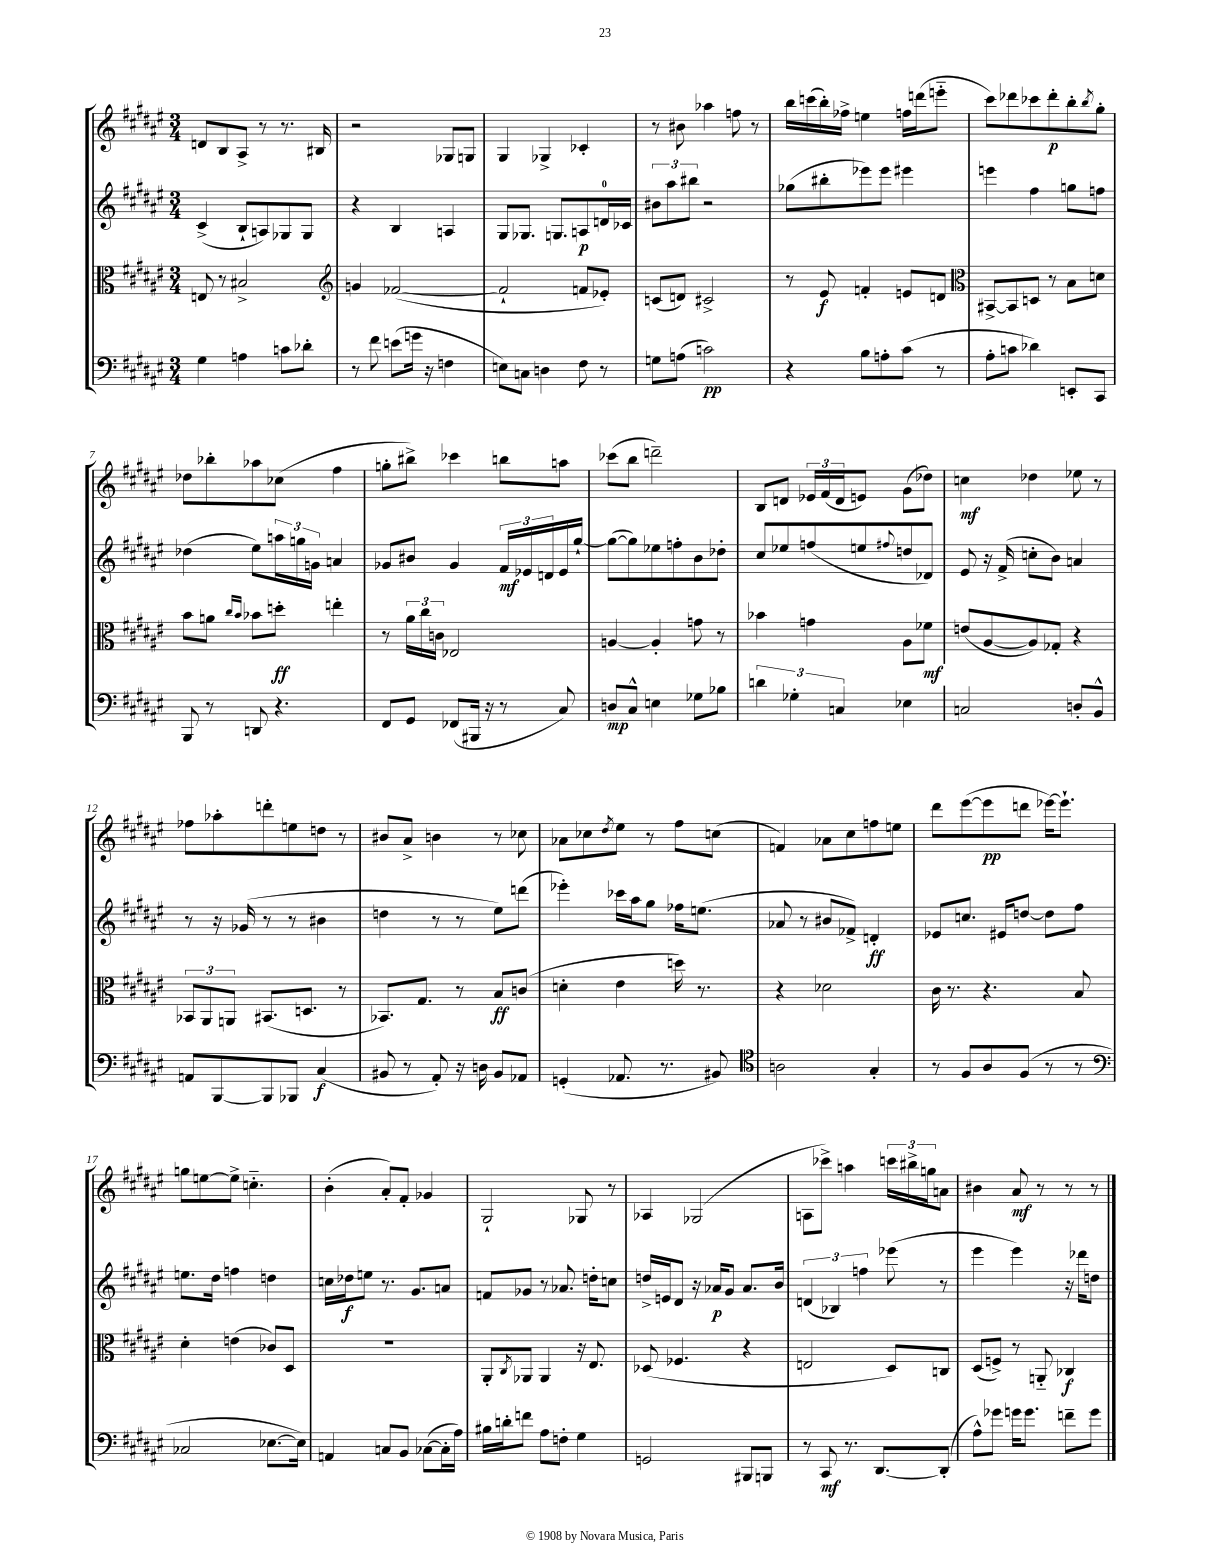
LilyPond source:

<<
\new StaffGroup <<
\new Staff = "s0" {
    \clef treble \key fis \major \numericTimeSignature \time 3/4
    d'8 b8 ais8-> r8 r8. bis16 |
    r2 ges8 g8 |
    gis4 ges4-> ces'4-. |
    r8 bis'8 aes''4 f''8 r8 |
    b''16 c'''16( b''16-.) fes''16-> e''4 f''16 d'''16( e'''8-_ |
    cis'''8) des'''8 ces'''8 des'''8-.\p b''8-. \acciaccatura { b''8 } gis''8-. |
    des''8 bes''8-. aes''8 ces''8( fis''4 |
    g''8-. bis''8->) ces'''4 b''8 a''8 |
    ces'''8( b''8 d'''2--) |
    b8 d'8 \tuplet 3/2 { ees'16 fis'16( d'16 } e'8) gis'8( des''8) |
    c''4\mf des''4 ees''8 r8 |
    fes''8 aes''8-. d'''8-. e''8 d''8 r8 |
    bis'8 ais'8-> b'4 r8 ces''8 |
    aes'8 ces''8 \acciaccatura { dis''8 } eis''8 r8 fis''8 c''8( |
    f'4) aes'8 cis''8 f''8 e''8 |
    dis'''8 eis'''8~( eis'''8\pp d'''8 ees'''16~) ees'''8.-! |
    g''8 e''8~ e''8-> c''4.-_ |
    b'4-.( ais'8-.) fis'8-. ges'4 |
    gis2-! ges8 r8 |
    aes4 ges2( |
    a8 ces'''8->) a''4 \tuplet 3/2 { c'''16 bis''16-> g''16 } a'8 |
    bis'4 ais'8\mf r8 r8 r8 \bar "|." |
}
\new Staff = "s1" {
    \clef treble \key fis \major \numericTimeSignature \time 3/4
    cis'4->( b8-! a8) ges8 ges8 |
    r4 b4 a4 |
    gis8 ges8. g8. a8\p d'16-0 ces'16 |
    \tuplet 3/2 { bis'8 ais''8 bis''8 } r2 |
    ges''8( bis''8-. ees'''8) ees'''8 eis'''4 |
    e'''4 fis''4 g''8 f''8 |
    des''4( eis''8) \tuplet 3/2 { a''16 g''16 g'16 } a'4 |
    ges'8 bis'8 ges'4 \tuplet 3/2 { fis'16\mf ees'16 d'16 } ees'16 gis''16~-! |
    gis''8~( gis''8) ees''8 f''8-. b'8 des''8-. |
    cis''8 ees''8 f''8( e''8 \appoggiatura { fis''8 } d''8 des'8) |
    eis'8 r16 fis'16->( c''8-. b'8) a'4 |
    r8 r16 ges'16( r8 r8 bis'4 |
    d''4 r8 r8 eis''8) d'''8( |
    ees'''4-.) ces'''16 ais''16 gis''8 fes''16 e''8.( |
    aes'8 r8 bis'8 fes'8->) d'4-.\ff |
    ees'8 c''8. eis'16 d''8~ d''8 fis''8 |
    e''8. dis''16 f''4 d''4 |
    c''16 des''16\f e''8 r8. gis'8. a'8 |
    f'8 ges'8 r8 aes'8. d''16-. c''8 |
    d''16-> e'16 dis'8 r16 aes'16\p gis'8 aes'8. b'16 |
    \tuplet 3/2 { d'4( bes4) f''4 } ees'''8( r8 |
    eis'''4 eis'''4) r16 des'''16 d''8 \bar "|." |
}
\new Staff = "s2" {
    \clef alto \key fis \major \numericTimeSignature \time 3/4
    e8 r8 bis2-> |
    \clef treble g'4 fes'2~( |
    fes'2-! f'8 ees'8-.) |
    c'8( d'8) cis'2-> |
    r8 eis'8\f f'4-. e'8 d'8 |
    \clef alto bis,8~-> bis,8 d8 r8 b8 d'8 |
    b'8 a'8 \grace { cis''16 b'16 } bes'8 d''8-.\ff e''4-. |
    r8 \tuplet 3/2 { ais'16 cis''16 c'16 } ees2 |
    a4~ a4-. g'8 r8 |
    bes'4 g'4 ais8 fes'8\mf |
    e'8( ais8~ ais8) ges8-. r4 |
    \tuplet 3/2 { bes,8 ais,8 a,8 } bis,8.( d8. r8 |
    bes,8.) gis8. r8 b8\ff c'8( |
    d'4-. eis'4 d''16) r8. |
    r4 des'2 |
    cis'16 r8. r4. b8 |
    dis'4-. e'4( ces'8) dis8 |
    R2. |
    ais,8-. \acciaccatura { cis8 } aes,8 aes,4 r16 eis8. |
    des8( fes4. r4 |
    e2 dis8) c8 |
    dis8( f8->) r8 a,8-_ ces4\f \bar "|." |
}
\new Staff = "s3" {
    \clef bass \key fis \major \numericTimeSignature \time 3/4
    gis4 a4 c'8 des'8-. |
    r8 fis'8 e'8( g'16 r16 f4 |
    e8) c8 d4 fis8 r8 |
    g8 a8( c'2\pp) |
    r4 b8 a8-. cis'8( r8 |
    ais8-. c'8 des'4) e,8-. cis,8 |
    b,,8 r8 d,8 r4. |
    fis,8 gis,8 fes,8( bis,,16 r16 r8 cis8) |
    d8\mp cis8-^ e4 ges8 bes8 |
    \tuplet 3/2 { d'4 ges4-. c4 } ees4 |
    c2 d8-. b,8-^ |
    a,8 b,,8~ b,,8 bes,,8 cis4\f( |
    bis,8 r8 ais,8-.) r16 d16 bis,8 aes,8 |
    g,4-.( aes,8. r8. bis,8) |
    \clef tenor a2 gis4-. |
    r8 fis8 ais8 fis8( r8 r8 |
    \clef bass ces2 ees8.~ ees16) |
    a,4 c8 b,8 ces8~( ces16-. ais16) |
    bis16 d'16-. f'8 ais8 f8-. gis4 |
    g,2 bis,,8 b,,8 |
    r8 cis,8\mf r8. dis,8.~ dis,8-.( |
    ais8-^) ges'8 g'16 g'8. f'8-- g'8 \bar "|." |
}
>>
>>
